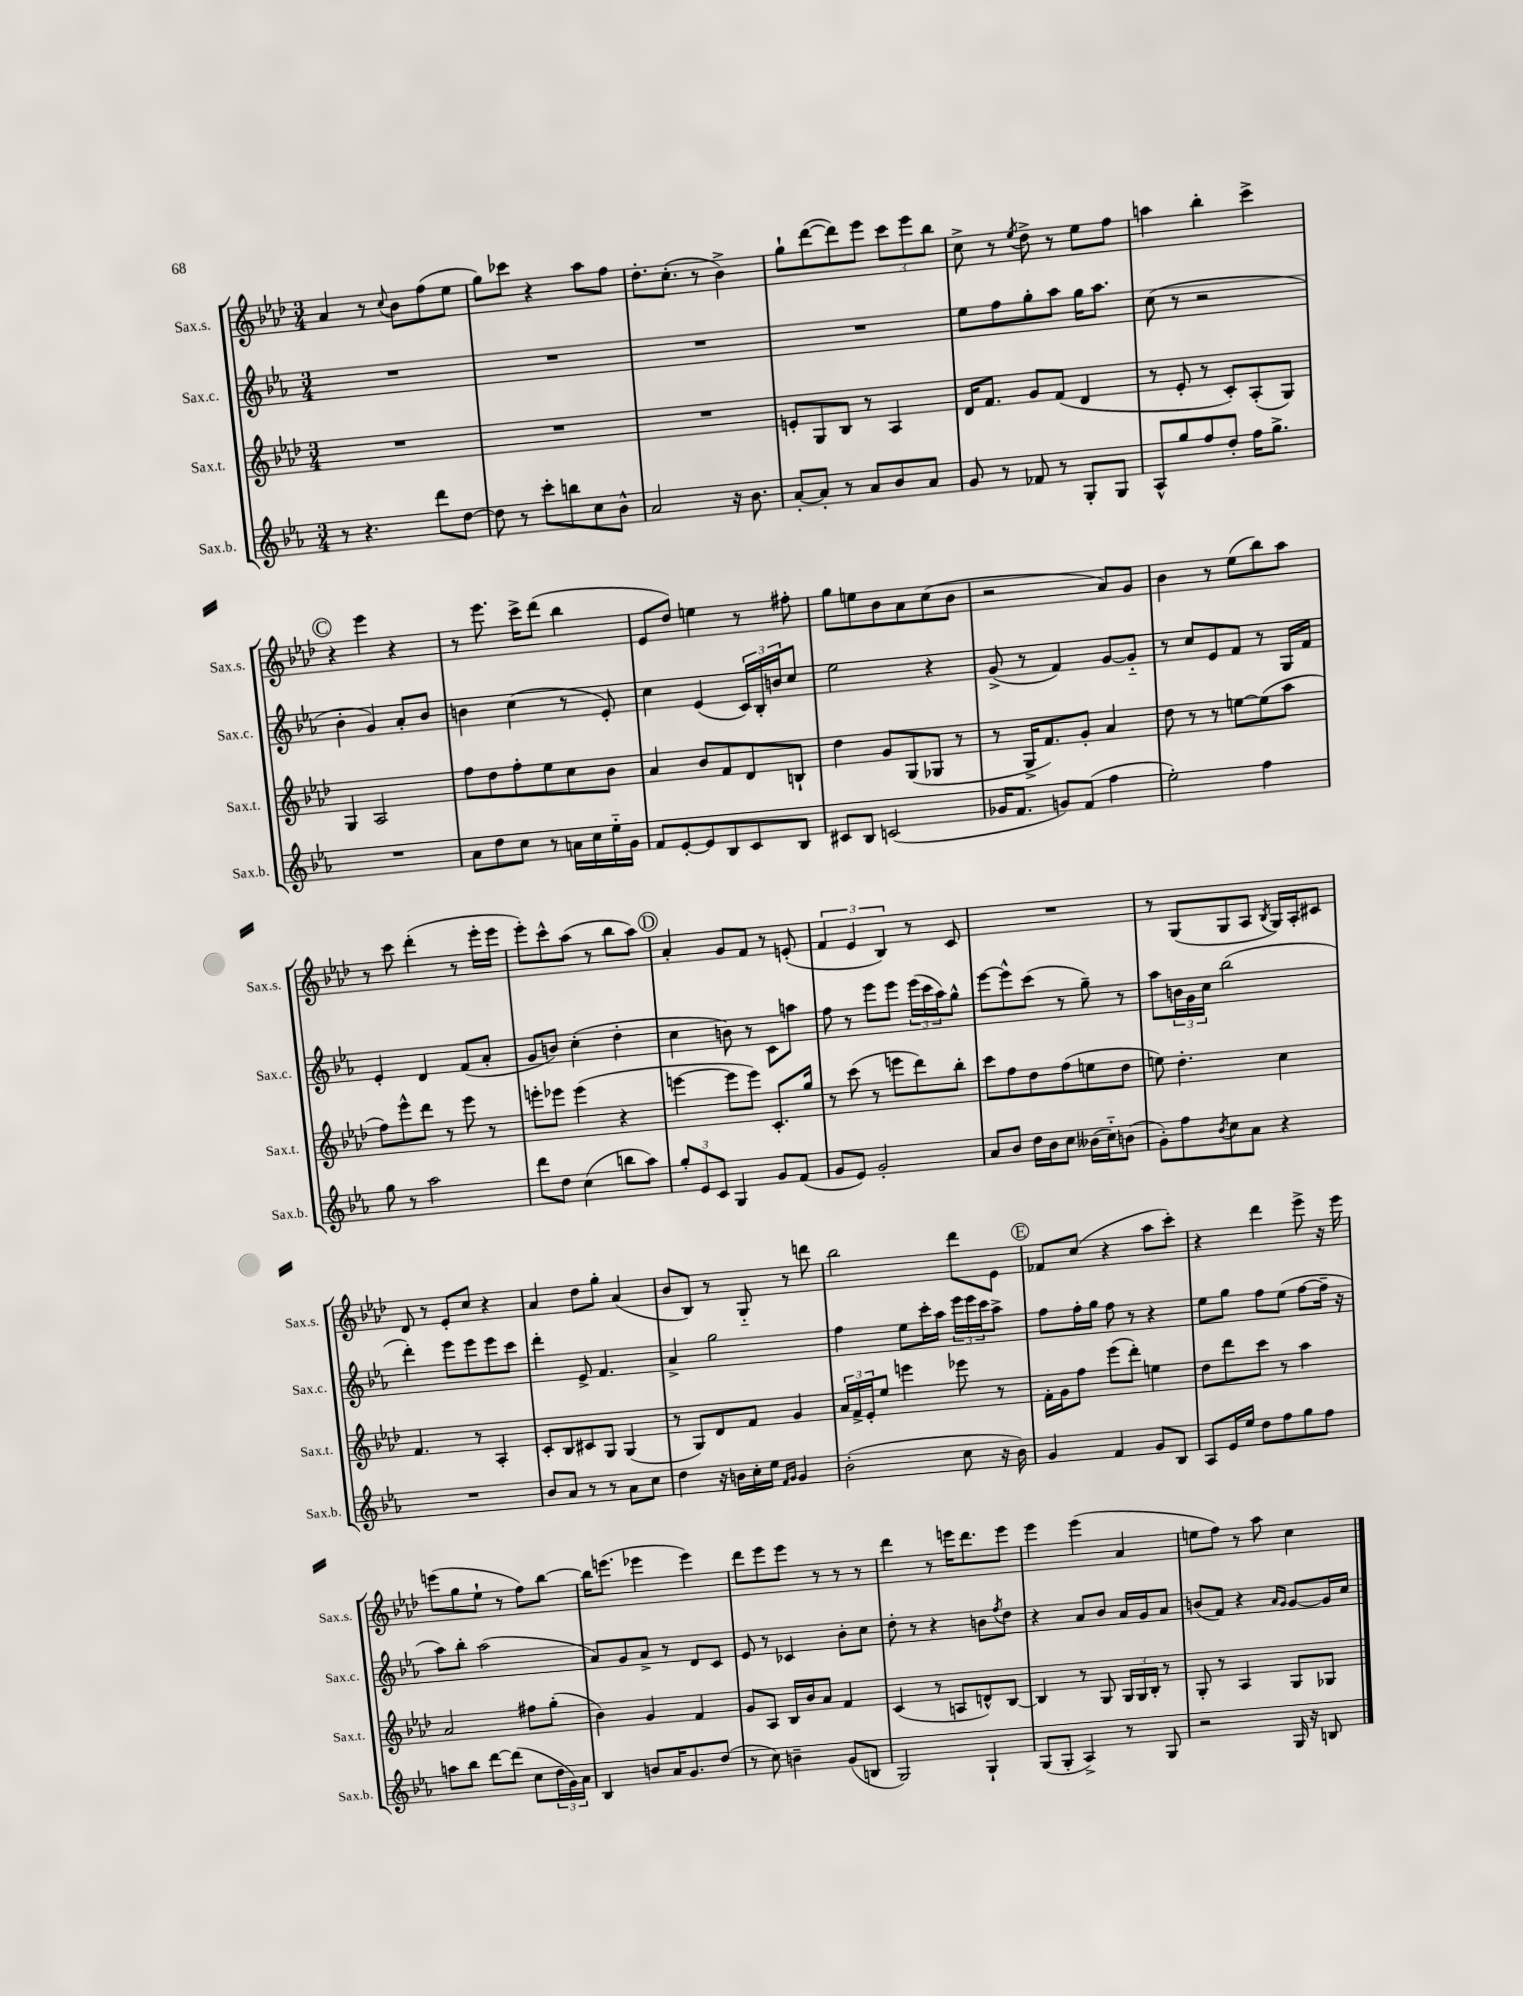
<<
\new StaffGroup <<
\new Staff = "s0" \with { instrumentName = "Sax.s." shortInstrumentName = "Sax.s." } {
    \clef treble \key aes \major \numericTimeSignature \time 3/4
    aes'4 r8 \appoggiatura { c''8 } bes'8 f''8( ees''8 |
    g''8) ces'''8 r4 aes''8 f''8 |
    des''8.-. c''8.-.( r8 bes'4->) |
    g''8-! des'''8~( des'''8) ees'''8 \tuplet 3/2 { c'''8 ees'''8 bes''8 } |
    c''8-> r8 \acciaccatura { ees''8 } des''8-> r8 ees''8 f''8 |
    a''4 bes''4-. c'''4-> |
    \mark \markup { \circle "C" } r4 ees'''4 r4 |
    r8 ees'''8. c'''16-> des'''8( bes''4 |
    ees'8 des''8) e''4 r8 fis''8-. |
    g''8 e''8 bes'8 aes'8 c''8( bes'8 |
    r2 aes'8) g'8 |
    bes'4 r8 ees''8( bes''8) aes''8 |
    r8 c'''8 des'''4-.( r8 ees'''16-. ees'''16 |
    ees'''8-.) c'''8-^ aes''8( r8 bes''8 aes''8) |
    \mark \markup { \circle "D" } aes'4-. g'8 f'8 r8 e'8-.( |
    \tuplet 3/2 { f'4 ees'4 bes4) } r8 c'8 |
    R2. |
    r8 g8( g8 aes8 \acciaccatura { bes8 } g16) aes16-. cis'8 |
    des'8 r8 ees'8-. c''8 r4 |
    aes'4 des''8 g''8-. aes'4( |
    bes'8 bes8) r8 g8-_ r8 d'''8 |
    bes''2 des'''8 ees'8 |
    \mark \markup { \circle "E" } fes'8 c''8( r4 aes''8 c'''8-.) |
    r4 des'''4 ees'''8-> r16 ees'''16 |
    e'''8( g''8 ees''8-! r8 f''8) bes''8~ |
    bes''16 e'''8.( ees'''4 ees'''4) |
    des'''8 ees'''8 ees'''8 r8 r8 r8 |
    des'''4 r8 e'''16 des'''8. e'''8 |
    ees'''4 ees'''4( aes'4 |
    e''8 f''8) r8 aes''8 c''4 \bar "|." |
}
\new Staff = "s1" \with { instrumentName = "Sax.c." shortInstrumentName = "Sax.c." } {
    \clef treble \key ees \major \numericTimeSignature \time 3/4
    R2. |
    R2. |
    R2. |
    R2. |
    ees''8 f''8 g''8-. aes''8 g''16 aes''8. |
    c''8( r8 r2 |
    \mark \markup { \circle "C" } bes'4-. g'4) aes'8-. bes'8 |
    b'4 c''4( r8 ees'8-.) |
    c''4 ees'4( \tuplet 3/2 { c'16) bes16-. b'16 } c''8 |
    ees''2 r4 |
    g'8->( r8 f'4) g'8~ g'8-_ |
    r8 c''8 ees'8 f'8 r8 g16 f'16 |
    ees'4-. d'4 f'8( aes'8-. |
    g'8 b'8) c''4-.( d''4-. |
    \mark \markup { \circle "D" } c''4 b'8) r8 c'8 a''8 |
    f''8 r8 ees'''8 ees'''8 \tuplet 3/2 { ees'''16( c'''16 aes''16) } g''8-^ |
    ees'''8~ ees'''8-^ c'''8( r8 g''8--) r8 |
    aes''8 \tuplet 3/2 { b'16 g'16 c''16 } bes''2( |
    d'''4-.) ees'''8 ees'''8 ees'''8 c'''8 |
    d'''4-. ees'8-> f'4. |
    aes'4-> g''2 |
    f''4 ees''8 c'''16-. aes''16 \tuplet 3/2 { ees'''16 ees'''16 c'''16 } aes''8-> |
    \mark \markup { \circle "E" } f''8 f''16-. g''16 f''8 r8 r4 |
    ees''8 g''8 f''8 ees''8( f''8~ f''16-- r16 |
    aes''8) bes''8-. aes''2( |
    aes'8) g'8 aes'8-> r8 d'8 c'8 |
    ees'8 r8 ces'4 bes'8-. c''8 |
    d''8-. r8 r4 b'8 \acciaccatura { f''8 } d''8 |
    r4 aes'8 bes'8 aes'16 g'16 aes'8 |
    b'8( f'8) r4 \grace { aes'16 g'16 } g'8~ g'16 c''16 \bar "|." |
}
\new Staff = "s2" \with { instrumentName = "Sax.t." shortInstrumentName = "Sax.t." } {
    \clef treble \key aes \major \numericTimeSignature \time 3/4
    R2. |
    R2. |
    R2. |
    e'8-. g8 bes8 r8 aes4 |
    des'16 f'8. g'8 f'8( des'4 |
    r8 ees'8-. r8 c'8-.) aes8-.( g8) |
    \mark \markup { \circle "C" } g4 aes2 |
    f''8 des''8 f''8-. ees''8 c''8 bes'8 |
    aes'4 bes'8 f'8 des'8 b8-! |
    des''4 g'8 g8( ges8 r8 |
    r8 g16-> f'8.) g'8-. aes'4 |
    des''8 r8 r8 e''8~ e''8( aes''8 |
    f''8) ees'''8-^ des'''8 r8 ees'''8 r8 |
    e'''8-. ees'''8 ees'''4( r4 |
    \mark \markup { \circle "D" } e'''4~ e'''8 e'''8) c'8.-. g''16 |
    r8 c'''8( r8 e'''8 des'''8) bes''8-. |
    c'''8 f''8 des''8 f''8( e''8 des''8 |
    e''8) des''4.-. c''4 |
    f'4. r8 aes4-. |
    c'8-. bes8 cis'8 g8 g4( |
    r8 g8) des'8 f'8 g'4 |
    \tuplet 3/2 { aes'16 f'16-> ees'16-. } ees''8 e'''4 ees'''8 r8 |
    \mark \markup { \circle "E" } f'16-. g'16 f''8 ees'''8( des'''8-.) e''4 |
    des''8 des'''8 c'''8 r8 aes''4 |
    aes'2 fis''8 g''8-.( |
    bes'4) g'4 f'4 |
    g'8 aes8 bes16 bes'16 aes'8 f'4 |
    c'4( r8 a8 d'8-^) bes8~ |
    bes4 r8 g8 \tuplet 3/2 { g16 g16 bes16-. } r8 |
    g8-. r8 aes4 g8 ges8 \bar "|." |
}
\new Staff = "s3" \with { instrumentName = "Sax.b." shortInstrumentName = "Sax.b." } {
    \clef treble \key ees \major \numericTimeSignature \time 3/4
    r8 r4. d'''8 d''8~ |
    d''8 r8 c'''8-. b''8 c''8 bes'8-^ |
    aes'2 r16 bes'8. |
    aes'8~-. aes'8-. r8 aes'8 bes'8 aes'8 |
    g'8 r8 fes'8 r8 g8-. g8 |
    aes8-^ g''8 f''8 d''8-. f''16 g''8.-> |
    \mark \markup { \circle "C" } R2. |
    aes'8 d''8 c''8 r8 a'16 c''16 ees''16-_ g'16 |
    f'8 ees'8~-. ees'8 bes8 c'8 bes8 |
    cis'8 bes8 c'2( |
    ges'16 f'8. g'8) f'8( f''4 |
    ees''2-.) f''4 |
    g''8 r8 aes''2 |
    d'''8 d''8 c''4( b''8 aes''8) |
    \mark \markup { \circle "D" } \tuplet 3/2 { g''8-. ees'8 c'8 } g4 g'8 f'8( |
    g'8 ees'8) g'2-. |
    aes'8 bes'8 d''16 bes'16 c''8 beses'16( c''16-_) b'8( |
    g'8-.) f''8 \acciaccatura { bes'8 } c''8 aes'8 r4 |
    R2. |
    bes'8 aes'8 r8 r8 aes'8 c''8 |
    d''4 r16 b'16 c''16-. ees''16 \grace { f'16 g'16 } g'4 |
    bes'2-.( c''8 r16 bes'16) |
    \mark \markup { \circle "E" } g'4 f'4 g'8 bes8 |
    aes8 ees'16 ees''16 d''8 f''8 g''8 f''8 |
    a''8 bes''8 d'''8~ d'''8( c''8 \tuplet 3/2 { d''16 g'16) aes'16 } |
    bes4 b'8 aes'16 g'8. d''8( |
    r8 c''8) b'4-- g'8( b8 |
    g2) g4-! |
    g8( g8-. aes4->) r8 g8 |
    r2 g16 r16 b8 \bar "|." |
}
>>
>>
\layout { \context { \Score \remove "Bar_number_engraver" } }
